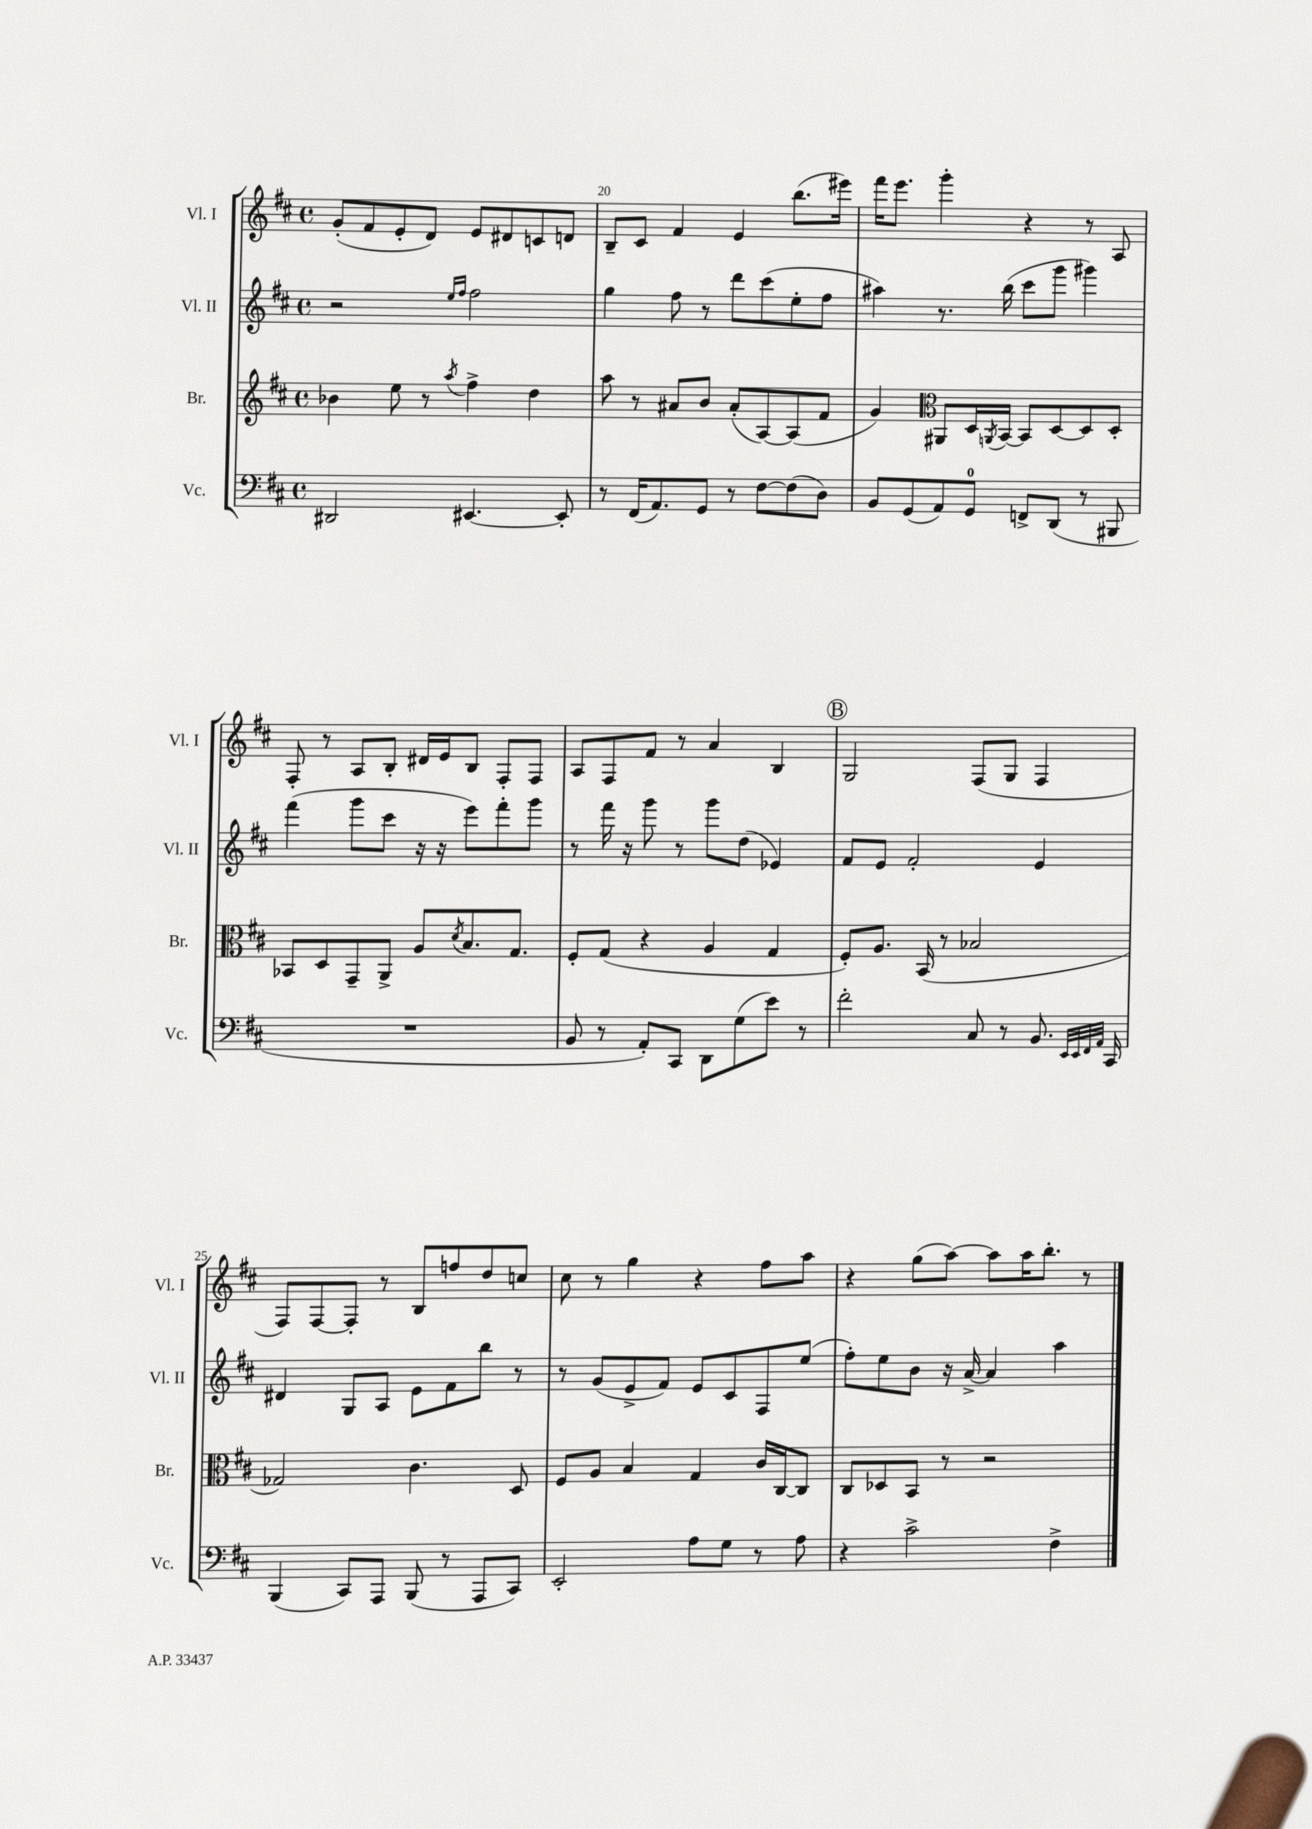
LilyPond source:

<<
\new StaffGroup <<
\new Staff = "s0" \with { instrumentName = "Vl. I" shortInstrumentName = "Vl. I" } {
    \clef treble \key d \major \defaultTimeSignature \time 4/4
    g'8-.( fis'8 e'8-. d'8) e'8 dis'8 c'8 d'8 |
    b8-- cis'8 fis'4 e'4 b''8.( eis'''16) |
    fis'''16 e'''8. g'''4-. r4 r8 a8 |
    fis8-. r8 a8 b8-. dis'16 e'16 b8 fis8-. fis8 |
    a8 fis8 fis'8 r8 a'4 b4 |
    \mark \markup { \circle "B" } g2 fis8( g8 fis4 |
    fis8) fis8~ fis8-. r8 b8 f''8 d''8 c''8 |
    cis''8 r8 g''4 r4 fis''8 a''8 |
    r4 g''8( a''8~) a''8 a''16 b''8.-. r8 \bar "|." |
}
\new Staff = "s1" \with { instrumentName = "Vl. II" shortInstrumentName = "Vl. II" } {
    \clef treble \key d \major \defaultTimeSignature \time 4/4
    r2 \grace { e''16 fis''16 } fis''2 |
    g''4 fis''8 r8 d'''8 cis'''8( e''8-. fis''8 |
    ais''4) r8. b''16( cis'''8 g'''8 gis'''4) |
    fis'''4( g'''8 cis'''8 r16 r16 e'''8) fis'''8-. g'''8 |
    r8 fis'''16 r16 g'''8 r8 g'''8 d''8( ees'4) |
    \mark \markup { \circle "B" } fis'8 e'8 fis'2-. e'4 |
    dis'4 g8 a8 e'8 fis'8 b''8 r8 |
    r8 g'8( e'8-> fis'8) e'8 cis'8 fis8 e''8( |
    fis''8-.) e''8 b'8 r16 a'16~-> a'4 a''4 \bar "|." |
}
\new Staff = "s2" \with { instrumentName = "Br." shortInstrumentName = "Br." } {
    \clef treble \key d \major \defaultTimeSignature \time 4/4
    bes'4 e''8 r8 \acciaccatura { a''8 } fis''4-> d''4 |
    a''8 r8 ais'8 b'8 ais'8-.( a8~) a8( fis'8 |
    g'4) \clef alto ais,8 d16 \acciaccatura { a,8 } b,16~ b,8 d8~ d8 d8-. |
    bes,8 d8 g,8-- a,8-> a8 \acciaccatura { d'8 } b8. g8. |
    fis8-. g8( r4 a4 g4 |
    \mark \markup { \circle "B" } fis8-.) a8. b,16( r8 bes2 |
    ges2) cis'4. d8 |
    fis8 a8 b4 g4 cis'16 cis16~ cis8 |
    cis8 des8 b,8 r8 r2 \bar "|." |
}
\new Staff = "s3" \with { instrumentName = "Vc." shortInstrumentName = "Vc." } {
    \clef bass \key d \major \defaultTimeSignature \time 4/4
    dis,2 eis,4.~ eis,8-. |
    r8 fis,16( a,8.) g,8 r8 fis8~ fis8( d8) |
    b,8 g,8( a,8) g,8-0 f,8-> d,8( r8 bis,,8 |
    R1 |
    b,8 r8 a,8-.) cis,8 d,8 g8( e'8) r8 |
    \mark \markup { \circle "B" } fis'2-. cis8 r8 b,8. \grace { e,32 e,32 fis,32 a,32 } cis,16 |
    b,,4( cis,8) a,,8 b,,8( r8 a,,8 cis,8) |
    e,2-. a8 g8 r8 a8 |
    r4 cis'2-> fis4-> \bar "|." |
}
>>
>>
\layout { \context { \Score currentBarNumber = #19 \override BarNumber.break-visibility = ##(#f #t #t) barNumberVisibility = #(every-nth-bar-number-visible 5) } }
